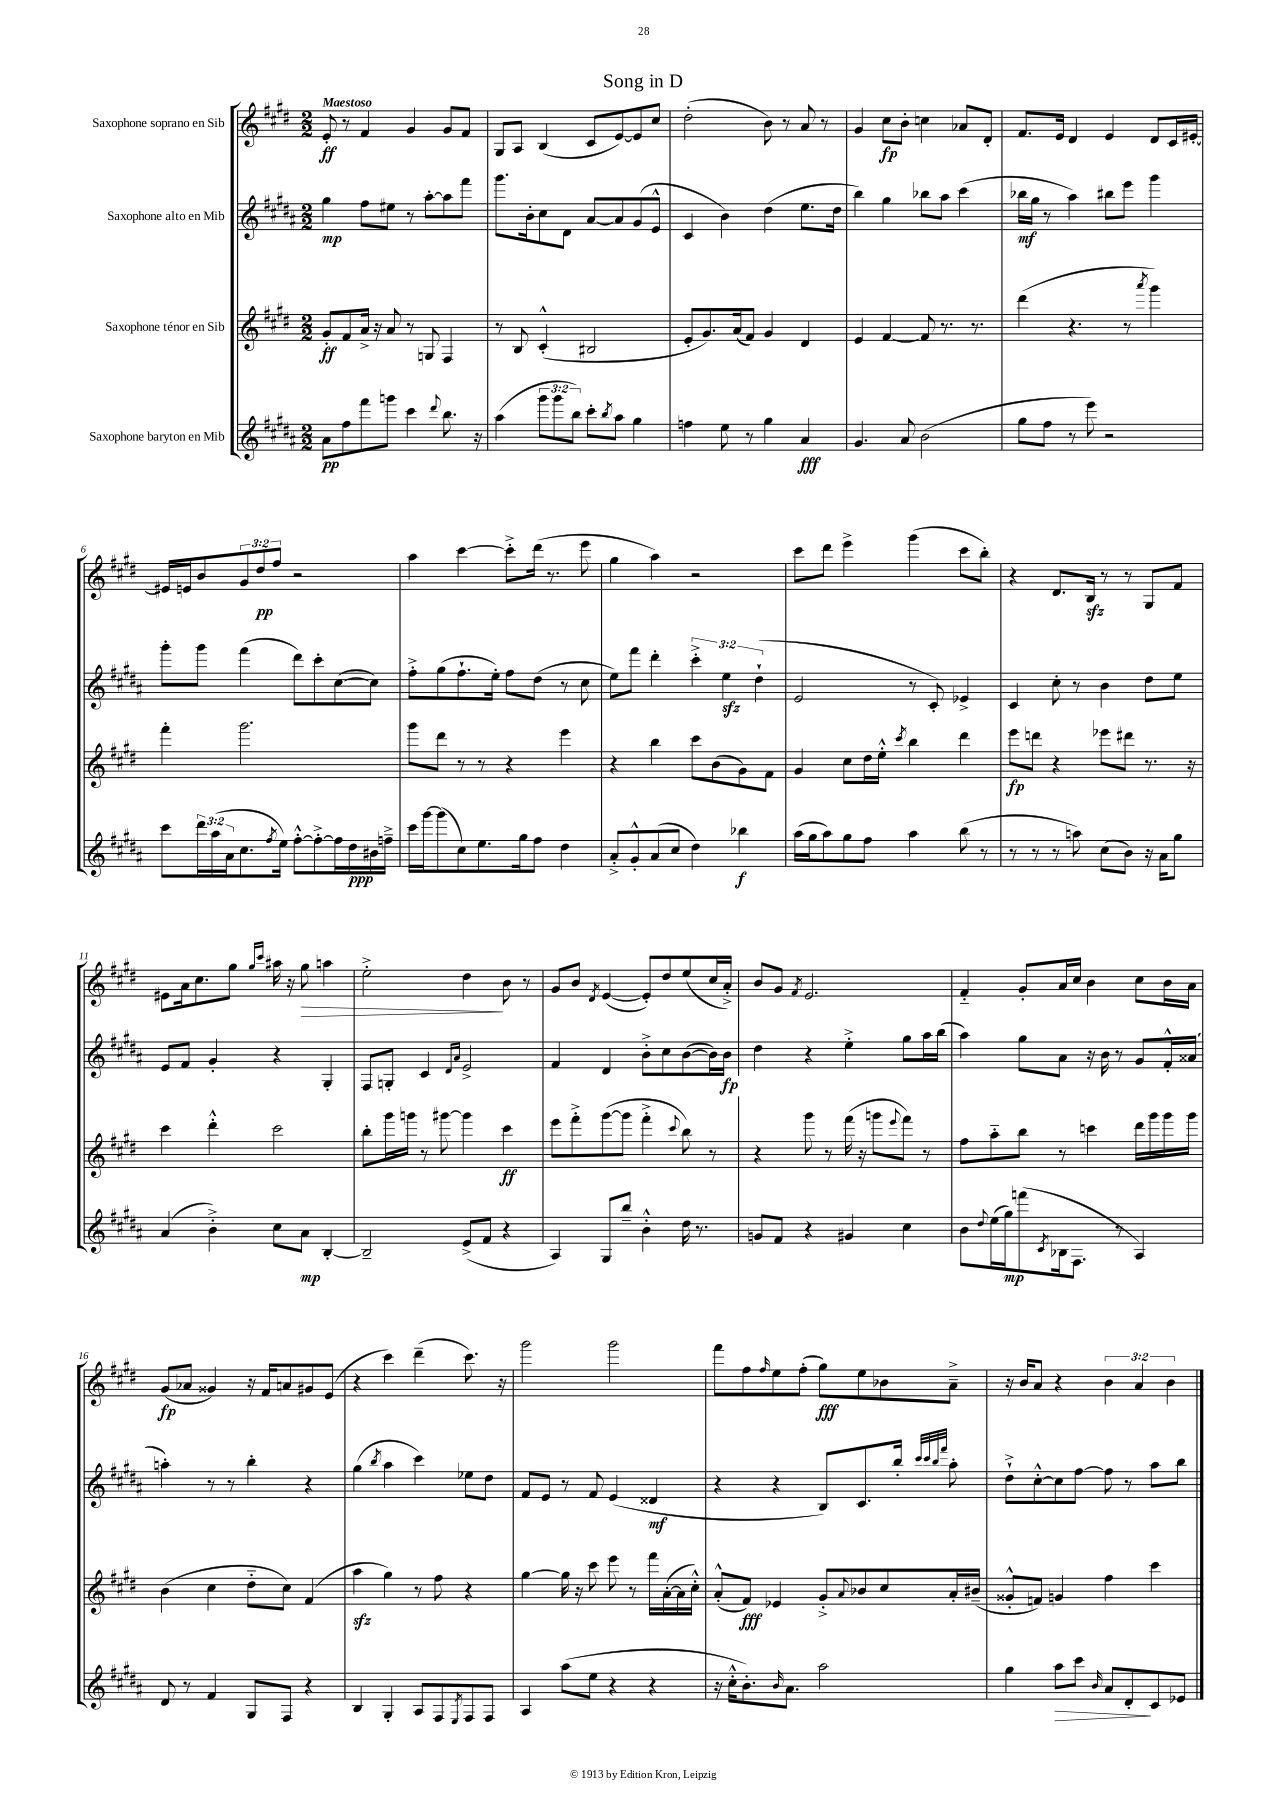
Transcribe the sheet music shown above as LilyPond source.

\header { title = "Song in D" }
<<
\new StaffGroup <<
\new Staff = "s0" \with { instrumentName = "Saxophone soprano en Sib" } {
    \clef treble \key e \major \numericTimeSignature \time 2/2 \override Staff.TupletNumber.text = #tuplet-number::calc-fraction-text \tempo "Maestoso"
    e'8-.\ff r8 fis'4 gis'4 gis'8 fis'8 |
    gis8 a8 b4( cis'8 e'8~) e'8 cis''8 |
    dis''2-.( b'8) r8 a'8 r8 |
    gis'4 cis''8\fp b'8-. c''4 aes'8 dis'8-. |
    fis'8. e'16 dis'4 e'4 dis'8 cis'16 eis'16~-. |
    eis'16 e'16 b'8 \tuplet 3/2 { gis'8 dis''8\pp fis''8 } r2 |
    a''4 cis'''4~ cis'''8-.-> dis'''16( r8. e'''8 |
    gis''4 a''4) r2 |
    cis'''8 dis'''8 e'''4-> gis'''4( cis'''8 b''8-.) |
    r4 dis'8. b16\sfz r8 r8 gis8 fis'8 |
    eis'8 a'16 cis''8. gis''8 \grace { gis''16 cis'''16 } ais''16 r16 gis''8\> a''4 |
    e''2-.-> dis''4\! b'8 r8 |
    gis'8 b'8 \acciaccatura { dis'8 } e'4~( e'8-.) dis''8 e''8( cis''16 a'16-.->) |
    b'8 gis'8 \acciaccatura { fis'8 } e'2. |
    fis'4-_ gis'8-. a'16 cis''16 b'4 cis''8 b'16 a'16 |
    gis'8\fp( aes'8 gisis'4) r16 fis'16 a'8 gis'8 e'8( |
    r4 cis'''4) dis'''4--( cis'''8.) r16 |
    gis'''2 gis'''2 |
    fis'''8 fis''8 \grace { fis''16 } e''8 fis''8-.( gis''8\fff) e''8 bes'8 a'8---> |
    r16 b'16 a'8 r4 \tuplet 3/2 { b'4 a'4 b'4 } \bar "|." |
}
\new Staff = "s1" \with { instrumentName = "Saxophone alto en Mib" } {
    \clef treble \key b \major \numericTimeSignature \time 2/2 \override Staff.TupletNumber.text = #tuplet-number::calc-fraction-text
    gis''4\mp fis''8 eis''8 r8 ais''8~-. ais''8 fis'''8 |
    gis'''8. b'16-. cis''8 dis'8 ais'8~ ais'8 gis'8( e'8-^ |
    cis'4 b'4) dis''4( e''8. dis''16 |
    b''4) gis''4 bes''8 ais''8 cis'''4( |
    bes''16\mf gis''16 r8 ais''4) bis''8 e'''8 gis'''4 |
    gis'''8-. gis'''8 fis'''4( dis'''8) cis'''8-. cis''8~( cis''8) |
    fis''8-.-> gis''8( fis''8.-! e''16-.) fis''8 dis''8( r8 cis''8 |
    e''8) fis'''8 dis'''4-. \tuplet 3/2 { cis'''4-.-> e''4\sfz dis''4-!( } |
    e'2 r8 cis'8-.) ees'4-> |
    cis'4 cis''8-. r8 b'4 dis''8 e''8 |
    e'8 fis'8 gis'4-. r4 gis4-. |
    fis8 g8-. cis'4 \grace { dis'16 ais'16 } e'2-> |
    fis'4 dis'4 b'8-.-> cis''8 b'8~( b'16) b'16\fp |
    dis''4 r4 e''4-.-> gis''8 ais''16 b''16( |
    ais''4) gis''8 ais'8 r16 b'16 r8 gis'8 fis'16-.-^ aisis'16( |
    a''4-.) r8 r8 b''4-. r4 |
    gis''4( \acciaccatura { b''8 } ais''4 cis'''4) ees''8 dis''8 |
    fis'8 e'8 r8 fis'8 e'4( disis'4\mf |
    r4 r4 b8) cis'8. b''16-. \grace { cis'''32 cis'''32 b''32 fis'''32 } ais''8-. |
    dis''8-!-> cis''8~-.-^ cis''8 fis''8~ fis''8 r8 ais''8 b''8 \bar "|." |
}
\new Staff = "s2" \with { instrumentName = "Saxophone ténor en Sib" } {
    \clef treble \key e \major \numericTimeSignature \time 2/2
    gis'8-.\ff fis'8 a'16-> r16 a'8 r8 g8 fis4 |
    r8 b8 cis'4-.-^( bis2 |
    e'8-. gis'8.) a'16( fis'8) gis'4 dis'4 |
    e'4 fis'4~ fis'8 r8. r8. |
    dis'''4( r4. r8 \acciaccatura { a'''8 } gis'''4) |
    fis'''4-. gis'''2. |
    gis'''8 dis'''8 r8 r8 r4 e'''4 |
    r4 b''4 cis'''8 b'8( gis'8) fis'8 |
    gis'4 cis''8 dis''16 e''16-.-^ \acciaccatura { cis'''8 } b''4 dis'''4 |
    e'''8\fp d'''8 r4 ees'''8 dis'''8 r8. r16 |
    cis'''4 dis'''4-.-^ cis'''2 |
    b''8-. gis'''16 g'''16 r8 gis'''8~ gis'''4 cis'''4\ff |
    e'''8 fis'''8-.-> gis'''8~( gis'''8 fis'''4-.-> \appoggiatura { cis'''8 } b''8) r8 |
    r4 gis'''8 r8 fis'''16( r16 g'''8 \appoggiatura { e'''8 } fis'''8) r8 |
    fis''8 a''8-_ b''8 r8 c'''4 dis'''16 gis'''16 gis'''16 gis'''16 |
    b'4( cis''4 dis''8-_ cis''8) fis'4( |
    a''4\sfz gis''4) r8 fis''8 r4 |
    gis''4~ gis''16 r16 cis'''8 e'''8 r8 fis'''16 a'16~-.( a'16 cis''16-.-^) |
    a'8-.-^( fis'8\fff) ees'4 gis'8-.-> \appoggiatura { a'8 } bes'8 cis''8 a'16-. bis'16--( |
    gisis'8-.-^ f'8) g'4 fis''4 cis'''4 \bar "|." |
}
\new Staff = "s3" \with { instrumentName = "Saxophone baryton en Mib" } {
    \clef treble \key b \major \numericTimeSignature \time 2/2 \override Staff.TupletNumber.text = #tuplet-number::calc-fraction-text
    ais'8\pp fis''8 fis'''8 g'''8 cis'''4 \appoggiatura { dis'''8 } b''8. r16 |
    ais''4( \tuplet 3/2 { gis'''8 gis'''8 b''8) } cis'''8-. \acciaccatura { b''8 } ais''8 gis''4 |
    f''4 e''8 r8 gis''4 ais'4\fff |
    gis'4. ais'8 b'2( |
    gis''8 fis''8 r8 e'''8) r2 |
    cis'''8 \tuplet 3/2 { dis'''16 ais''16( ais'16 } cis''8. \acciaccatura { fis''8 } e''16) fis''8~-.-^ fis''8~-.-> fis''16 dis''16\ppp bis'16 f''16---> |
    cis'''16 gis'''16~ gis'''8( cis''8) e''8. gis''16 fis''8 dis''4 |
    ais'8-.-> gis'8-.-^ ais'8( cis''8 dis''4) bes''4\f |
    ais''16( gis''16 ais''8) gis''8 fis''8 ais''4 b''8( r8 |
    r8 r8 r8 a''8) cis''8( b'8) r16 ais'16 gis''8 |
    ais'4( b'4-.->) cis''8 ais'8\mp b4~-. |
    b2-- e'8->( fis'8 r4 |
    ais4) gis8 b''8-- b'4-.-^ dis''16 r8. |
    g'8 fis'8 r4 gis'4 cis''4 |
    b'8 \appoggiatura { dis''8 } e''16( gis''16\mp) f'''8( \acciaccatura { cis'8 } bes16 fis8. r8 ais4) |
    dis'8 r8 fis'4 gis8 fis8 r4 |
    b4 gis4-. ais8 fis8 \acciaccatura { e8 } fis8 fis8 |
    ais4 ais''8( e''8 r4 r4 |
    r16 cis''16-.-^ b'8.-.) \grace { b'16 } ais'8. ais''2 |
    gis''4 ais''8\> cis'''8 \grace { b'16 } ais'8 dis'8-.\! cis'8 ees'8 \bar "|." |
}
>>
>>
